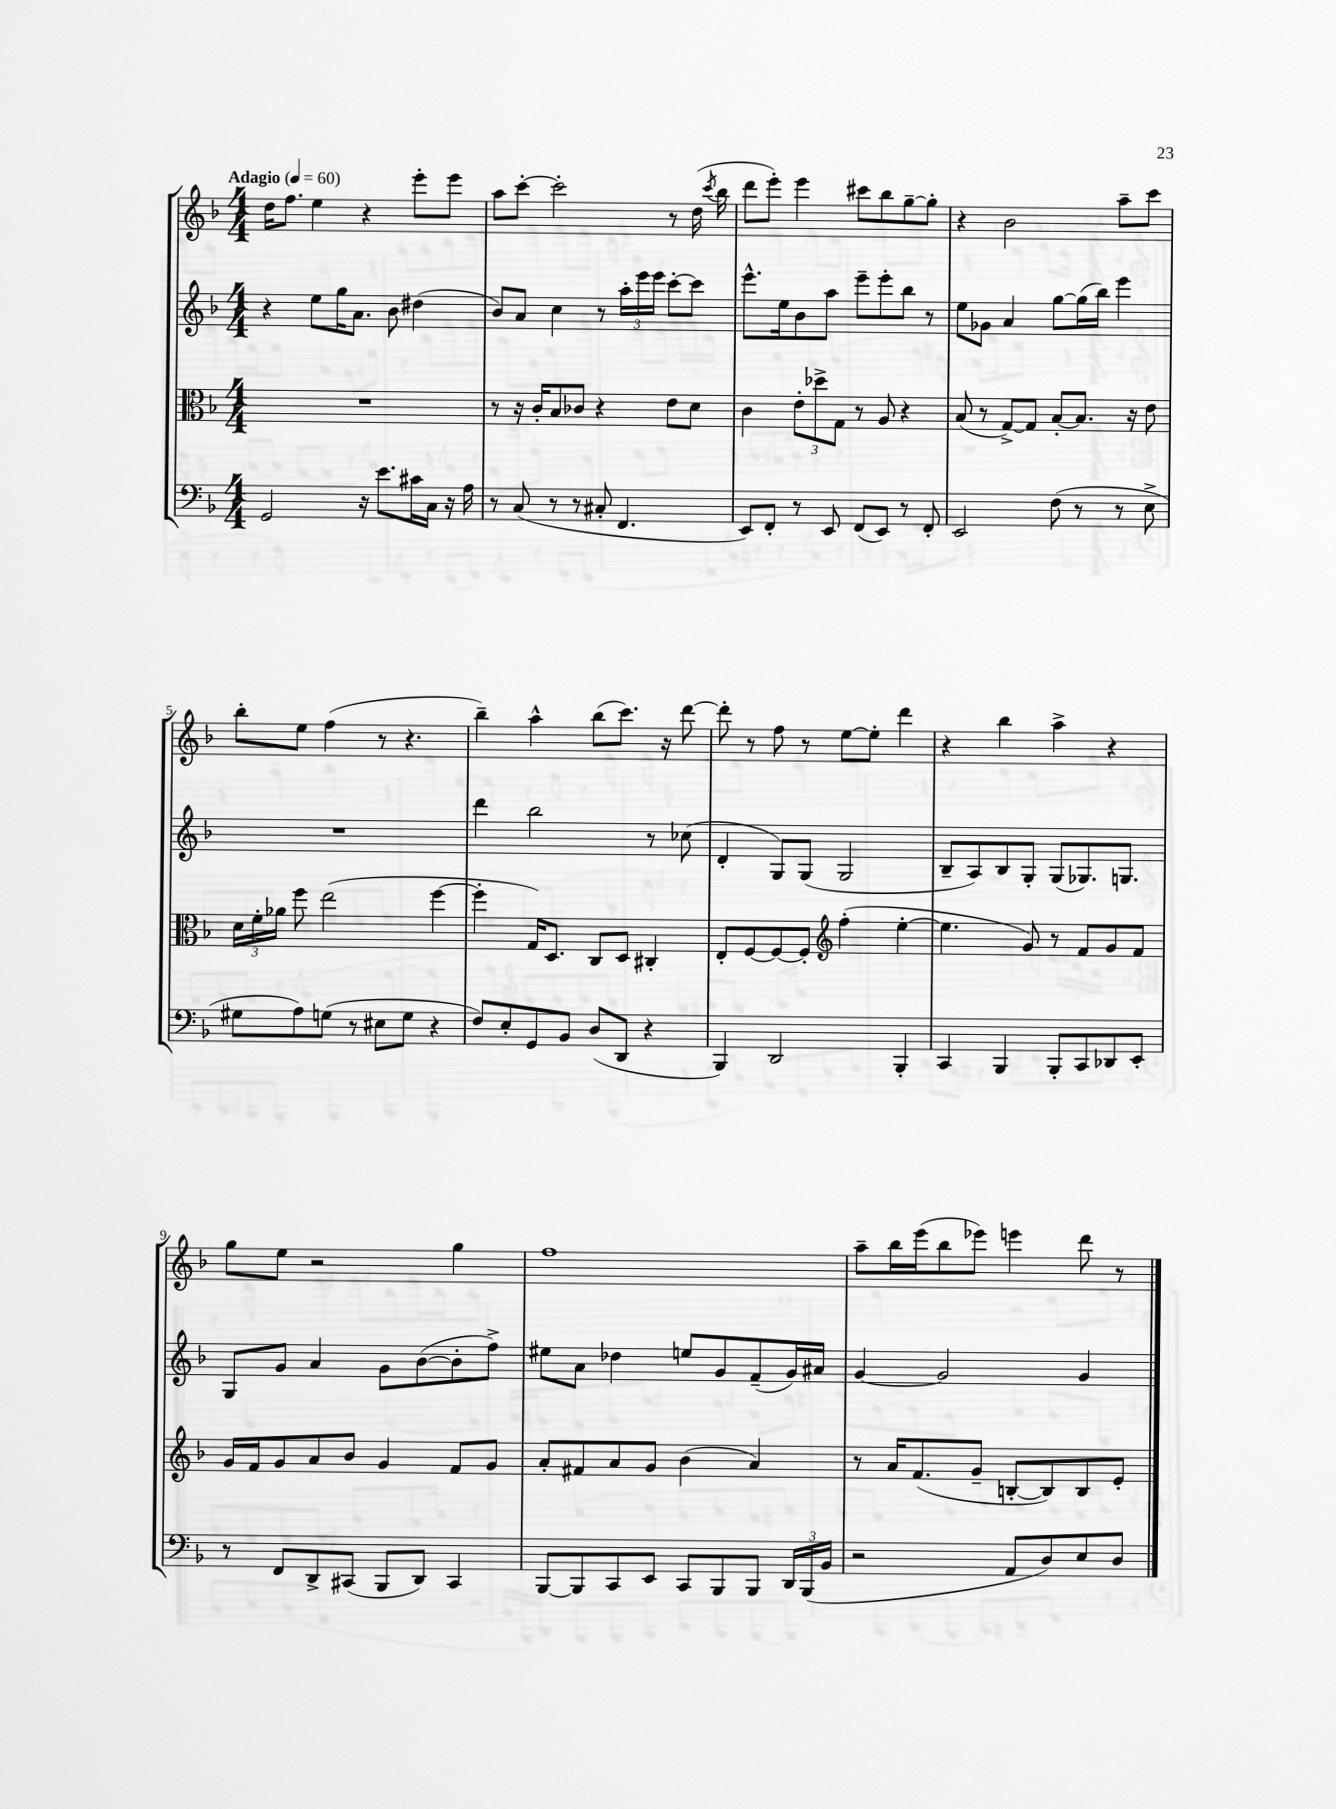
<<
\new StaffGroup <<
\new Staff = "s0" {
    \clef treble \key f \major \numericTimeSignature \time 4/4 \tempo "Adagio" 4 = 60
    \autoBeamOff d''16[ f''8.] e''4 r4 e'''8[-. e'''8] |
    a''8[ c'''8]~-. c'''2-. r8 d''16( \acciaccatura { c'''8 } bes''16 |
    d'''8[ e'''8]-.) e'''4 cis'''8[ bes''8 g''8~-- g''8]-. |
    r4 bes'2 a''8[-- c'''8] |
    bes''8[-. e''8] f''4( r8 r4. |
    bes''4--) a''4-^ bes''8[( c'''8.]) r16 d'''8~ |
    d'''8-. r8 f''8 r8 e''8[~ e''8]-. d'''4 |
    r4 bes''4 a''4-> r4 |
    g''8[ e''8] r2 g''4 |
    f''1 |
    a''8[-- bes''16 e'''16( bes''8 ees'''8]) e'''4 d'''8 r8 \bar "|." |
}
\new Staff = "s1" {
    \clef treble \key f \major \numericTimeSignature \time 4/4
    \autoBeamOff r4 e''8[ g''16 a'8.] bes'8 dis''4( |
    bes'8[) a'8] c''4 r8 \tuplet 3/2 { a''16[-. e'''16 e'''16] } c'''8[~-. c'''8] |
    e'''8.[-^ e''16 bes'8 a''8] e'''8[-- e'''8-. bes''8] r8 |
    e''8[ ges'8] a'4 g''8[~ g''16( bes''16]) e'''4 |
    R1 |
    d'''4 bes''2 r8 ces''8( |
    d'4-. g8[) g8]( g2 |
    bes8[-- a8) bes8 g8]-. g8[( ges8.) g8.] |
    g8[ g'8] a'4 g'8[ bes'8~( bes'8-. f''8]->) |
    eis''8[ a'8] des''4 e''8[ g'8 f'8--( g'16) ais'16] |
    g'4~ g'2 g'4 \bar "|." |
}
\new Staff = "s2" {
    \clef alto \key f \major \numericTimeSignature \time 4/4
    \autoBeamOff R1 |
    r8 r16 c'16[-. bes8 ces'8] r4 e'8[ d'8] |
    c'4 \tuplet 3/2 { e'8[-. des''8-> g8] } r8 a8 r4 |
    bes8( r8 g8[~->) g8] bes8[~-. bes8.] r16 e'8 |
    \tuplet 3/2 { d'16[ f'16-. aes'16] } f''8 e''2( f''4~ |
    f''4-. g16[) d8.] c8[ d8] cis4-. |
    e8[-. f8~ f8~ f8]-. \clef treble f''4-.( e''4~-. |
    e''4. g'8) r8 f'8[ g'8 f'8] |
    g'16[ f'16 g'8 a'8 bes'8] g'4 f'8[ g'8] |
    a'8[-. fis'8 a'8 g'8] bes'4( a'4) |
    r8 a'16[ f'8.( g'8]-- b8[~-. b8) b8 e'8]-. \bar "|." |
}
\new Staff = "s3" {
    \clef bass \key f \major \numericTimeSignature \time 4/4
    \autoBeamOff g,2 r16 e'8.[ cis'16 c16] r16 a16 |
    r8 c8( r8 r8 cis8-. f,4. |
    e,8[) f,8]-. r8 e,8 f,8[( e,8]) r8 f,8-. |
    e,2 f8( r8 r8 e8-> |
    gis8[ a8) g8]( r8 eis8[ g8] r4 |
    f8[) e8-. g,8 bes,8] d8[( d,8] r4 |
    bes,,4) d,2 bes,,4-. |
    c,4 bes,,4 bes,,8[-. c,8 des,8 e,8]-. |
    r8 f,8[ d,8-> cis,8]( bes,,8[ d,8]) cis,4 |
    bes,,8[~ bes,,8 c,8 e,8] c,8[ bes,,8 bes,,8] \tuplet 3/2 { d,16[ bes,,16( bes,16] } |
    r2 a,8[ d8) e8 d8] \bar "|." |
}
>>
>>
